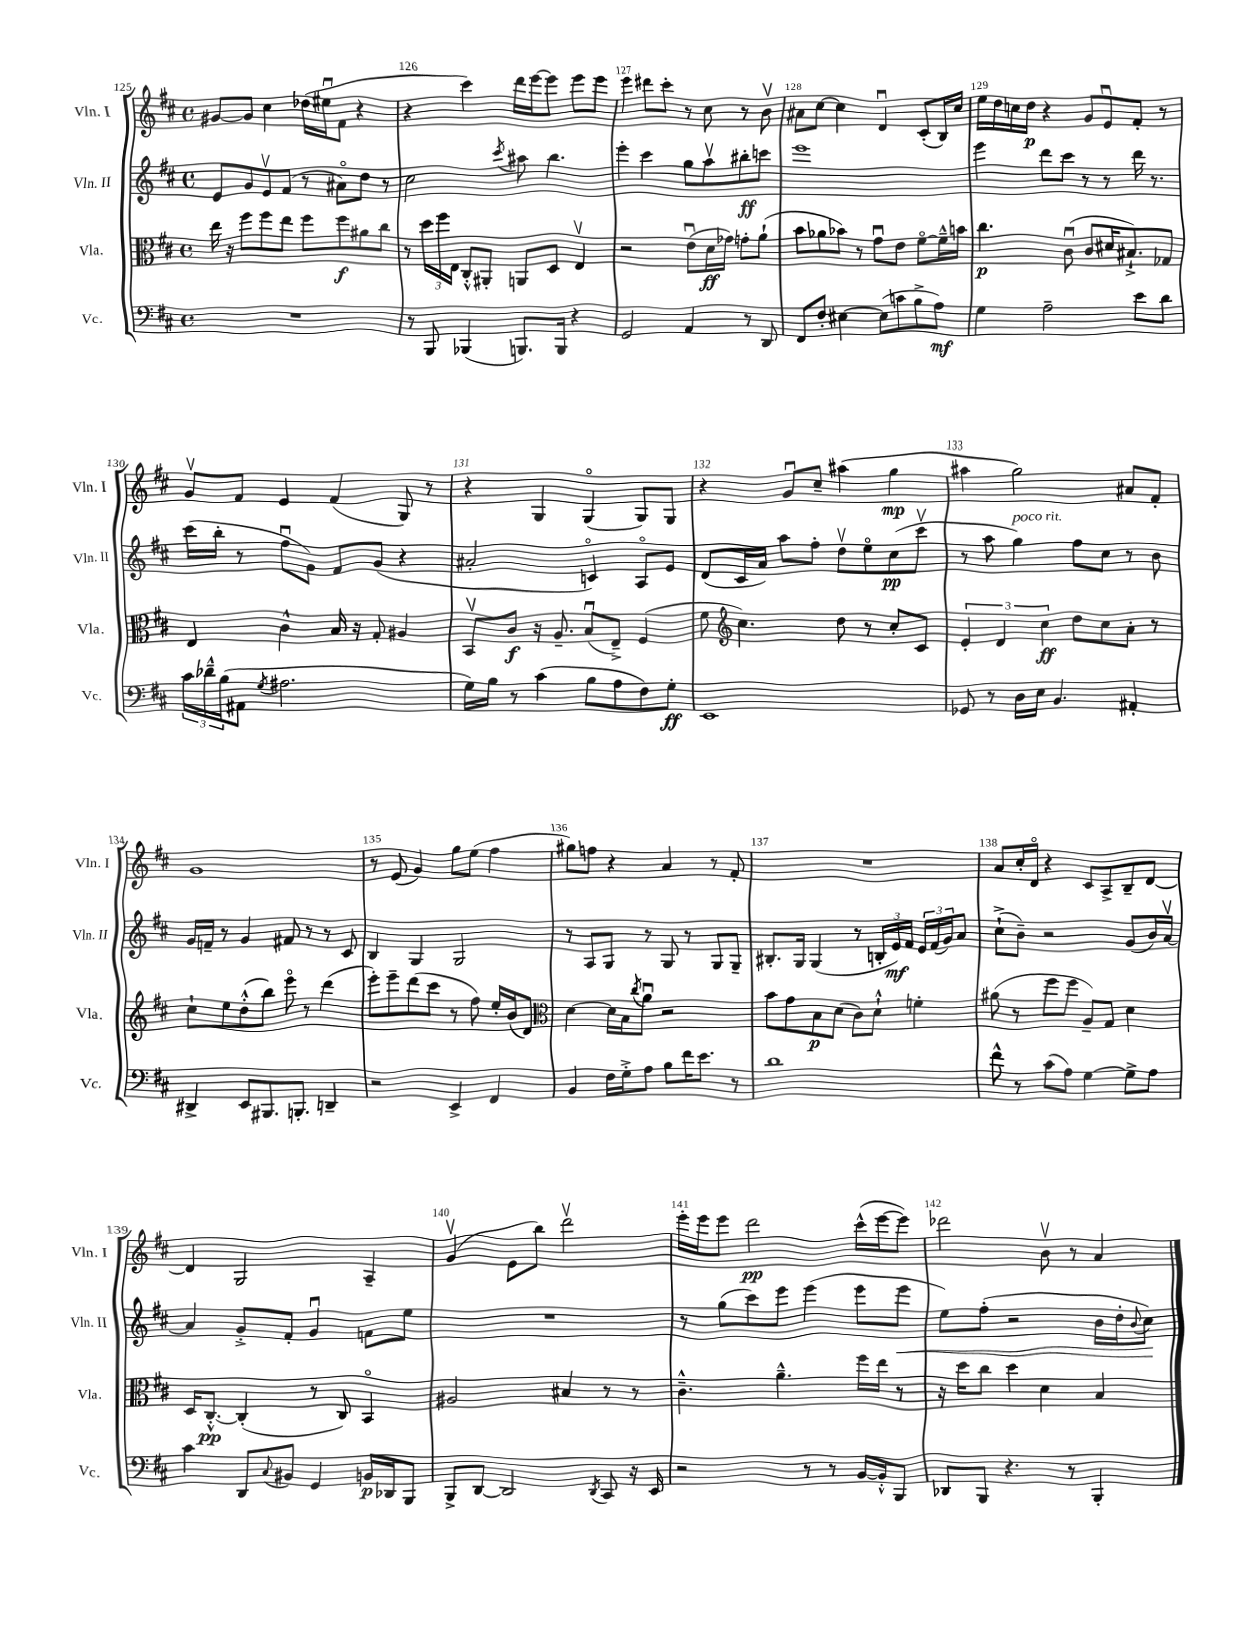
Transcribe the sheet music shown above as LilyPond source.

<<
\new StaffGroup <<
\new Staff = "s0" \with { instrumentName = "Vln. I" shortInstrumentName = "Vln. I" } {
    \clef treble \key d \major \defaultTimeSignature \time 4/4
    gis'8~ gis'8 cis''4 des''16( eis''16\downbow fis'8 r4 |
    r4 cis'''4) d'''16 e'''16~ e'''8 e'''8 e'''8 |
    e'''4 dis'''8 cis'''8-. r8 cis''8 r8 b'8\upbow |
    ais'8 cis''8~ cis''4 d'4\downbow cis'8-.( b16) cis''16 |
    e''16 d''16 c''16 d''16\p r4 g'8 e'8\downbow fis'8-. r8 |
    g'8\upbow fis'8 e'4 fis'4( g8) r8 |
    r4 g4 g4\flageolet( g8) g8 |
    r4 g'8\downbow cis''8-- ais''4( g''4\mp |
    ais''4 g''2) ais'8 fis'8-. |
    g'1 |
    r8 e'8( g'4) g''8 e''8( fis''4 |
    gis''8) f''8 r4 a'4 r8 fis'8-. |
    R1 |
    a'8 cis''16-. d'16\flageolet r4 cis'8 a8-> b8-- d'8~ |
    d'4 g2 a4-- |
    g'4\upbow( e'8 b''8) d'''2\upbow |
    e'''16-. e'''16 e'''8 d'''2\pp cis'''16-^( e'''16~ e'''8) |
    des'''2 b'8\upbow r8 a'4 \bar "|." |
}
\new Staff = "s1" \with { instrumentName = "Vln. II" shortInstrumentName = "Vln. II" } {
    \clef treble \key d \major \defaultTimeSignature \time 4/4
    e'8 g'8 e'8\upbow fis'8( r8 ais'8\flageolet) d''8 r8 |
    cis''2 \acciaccatura { cis'''8 } ais''8 b''4. |
    e'''4-. cis'''4 g''8 a''8\upbow bis''8-.\ff c'''8 |
    e'''1 |
    e'''4 d'''8 cis'''8 r8 r8 d'''16 r8. |
    cis'''16( b''16-. r8 fis''8\downbow g'8) fis'8 g'8( r4 |
    ais'2-. c'4\flageolet) a8\flageolet e'8 |
    d'8( cis'16 a'16) a''8 fis''8-. d''8\upbow e''8\flageolet cis''8\pp( cis'''8\upbow |
    r8 a''8 g''4^\markup { \italic "poco rit." }) fis''8 cis''8 r8 b'8 |
    g'16 f'16-- r8 g'4 fis'8 r8 r8 cis'8 |
    b4 g4 g2 |
    r8 a8 g8 r8 g8 r8 g8 g8-- |
    bis8.-. g16 g4( r8 \tuplet 3/2 { b16-. e'16\mf) fis'16 } \tuplet 3/2 { e'16 fis'16( g'16) } a'8 |
    cis''8-!->( b'8--) r2 g'8( b'16) a'16~\upbow |
    a'4 g'8-.-> fis'8-. g'4\downbow f'8 e''8 |
    R1 |
    r8 g''8( cis'''8) e'''8 e'''4( e'''8 e'''8\< |
    e''8) fis''8-.( r2 b'16 d''16-. \appoggiatura { b'8 } cis''8\!) \bar "|." |
}
\new Staff = "s2" \with { instrumentName = "Vla." shortInstrumentName = "Vla." } {
    \clef alto \key d \major \defaultTimeSignature \time 4/4
    e''16 r16 fis''8 fis''8 e''8 fis''8 fis''8\f ais'8 cis''8 |
    r8 \tuplet 3/2 { d''16 fis''16 e16 } cis8-.-^ ais,8-. a,8 d8 e4\upbow |
    r2 e'8\downbow( d'16\ff ges'16) g'8-. a'8-!( |
    b'8 aes'8 bes'8) r8 g'8\downbow e'8 fis'8~\flageolet fis'16---^ b'16 |
    cis''4.\p cis'8\downbow( cis'8 dis'16 bis8.-!->) ges8 |
    e4 cis'4-^ b16 r16 g8-. ais4 |
    b,8\upbow cis'8\f r16 a8.-- b8\downbow( e8--->) fis4( |
    fis'8 \clef treble cis''4.) d''8 r8 cis''8-. cis'8 |
    \tuplet 3/2 { e'4-. d'4 cis''4\ff } d''8 cis''8 a'8-. r8 |
    cis''8-! e''8 d''8-.-^( b''8) e'''8\flageolet r8 d'''4( |
    e'''8-.) e'''8-- d'''8( cis'''8 r8 fis''8) e''16-. b'16( d'8) |
    \clef alto d'4~ d'16 b16 \acciaccatura { cis''8 } a'8\downbow r2 |
    b'8 g'8 b8\p d'8( cis'8) d'8-!-^ f'4-. |
    ais'8( r8 fis''8 fis''8 a8--) g8 d'4 |
    d16 cis8.~-.-^\pp cis4-.( r8 cis8) b,4\flageolet |
    ais2 bis4 r8 r8 |
    cis'4.---^ a'4.---^ fis''16 e''16 r8 |
    r16 d''16 cis''8 d''4 d'4 b4 \bar "|." |
}
\new Staff = "s3" \with { instrumentName = "Vc." shortInstrumentName = "Vc." } {
    \clef bass \key d \major \defaultTimeSignature \time 4/4
    R1 |
    r8 b,,8 bes,,4( b,,8.) b,,16 r4 |
    g,2 a,4 r8 d,8 |
    fis,8 fis8-. eis4~ eis8( c'8 b8-> a8\mf) |
    g4 a2-- e'8 d'8 |
    \tuplet 3/2 { cis'16 des'16---^ b16( } ais,8 \acciaccatura { g8 } ais2. |
    g16) b16 r8 cis'4( b8 a8 fis8) g8-.\ff |
    e,1 |
    ges,8 r8 d16 e16 b,4. ais,4-. |
    dis,4-> e,8 bis,,8. b,,8.-. d,4-- |
    r2 e,4-> fis,4 |
    b,4 fis16 g16-.-> a8 b8 fis'16 e'8. r8 |
    d'1 |
    fis'8-^ r8 cis'8( a8) g4~ g8-> a8 |
    cis'4 d,8 \appoggiatura { cis8 } bis,8 g,4 b,16\p des,16 b,,8 |
    b,,8-> d,8~ d,2 \acciaccatura { d,8 } cis,8 r16 e,16 |
    r2 r8 r8 b,16~ b,16-.-^ b,,8 |
    des,8 b,,8 r4. r8 b,,4-. \bar "|." |
}
>>
>>
\layout { \context { \Score currentBarNumber = #125 \override BarNumber.break-visibility = ##(#f #t #t) barNumberVisibility = #all-bar-numbers-visible } }
